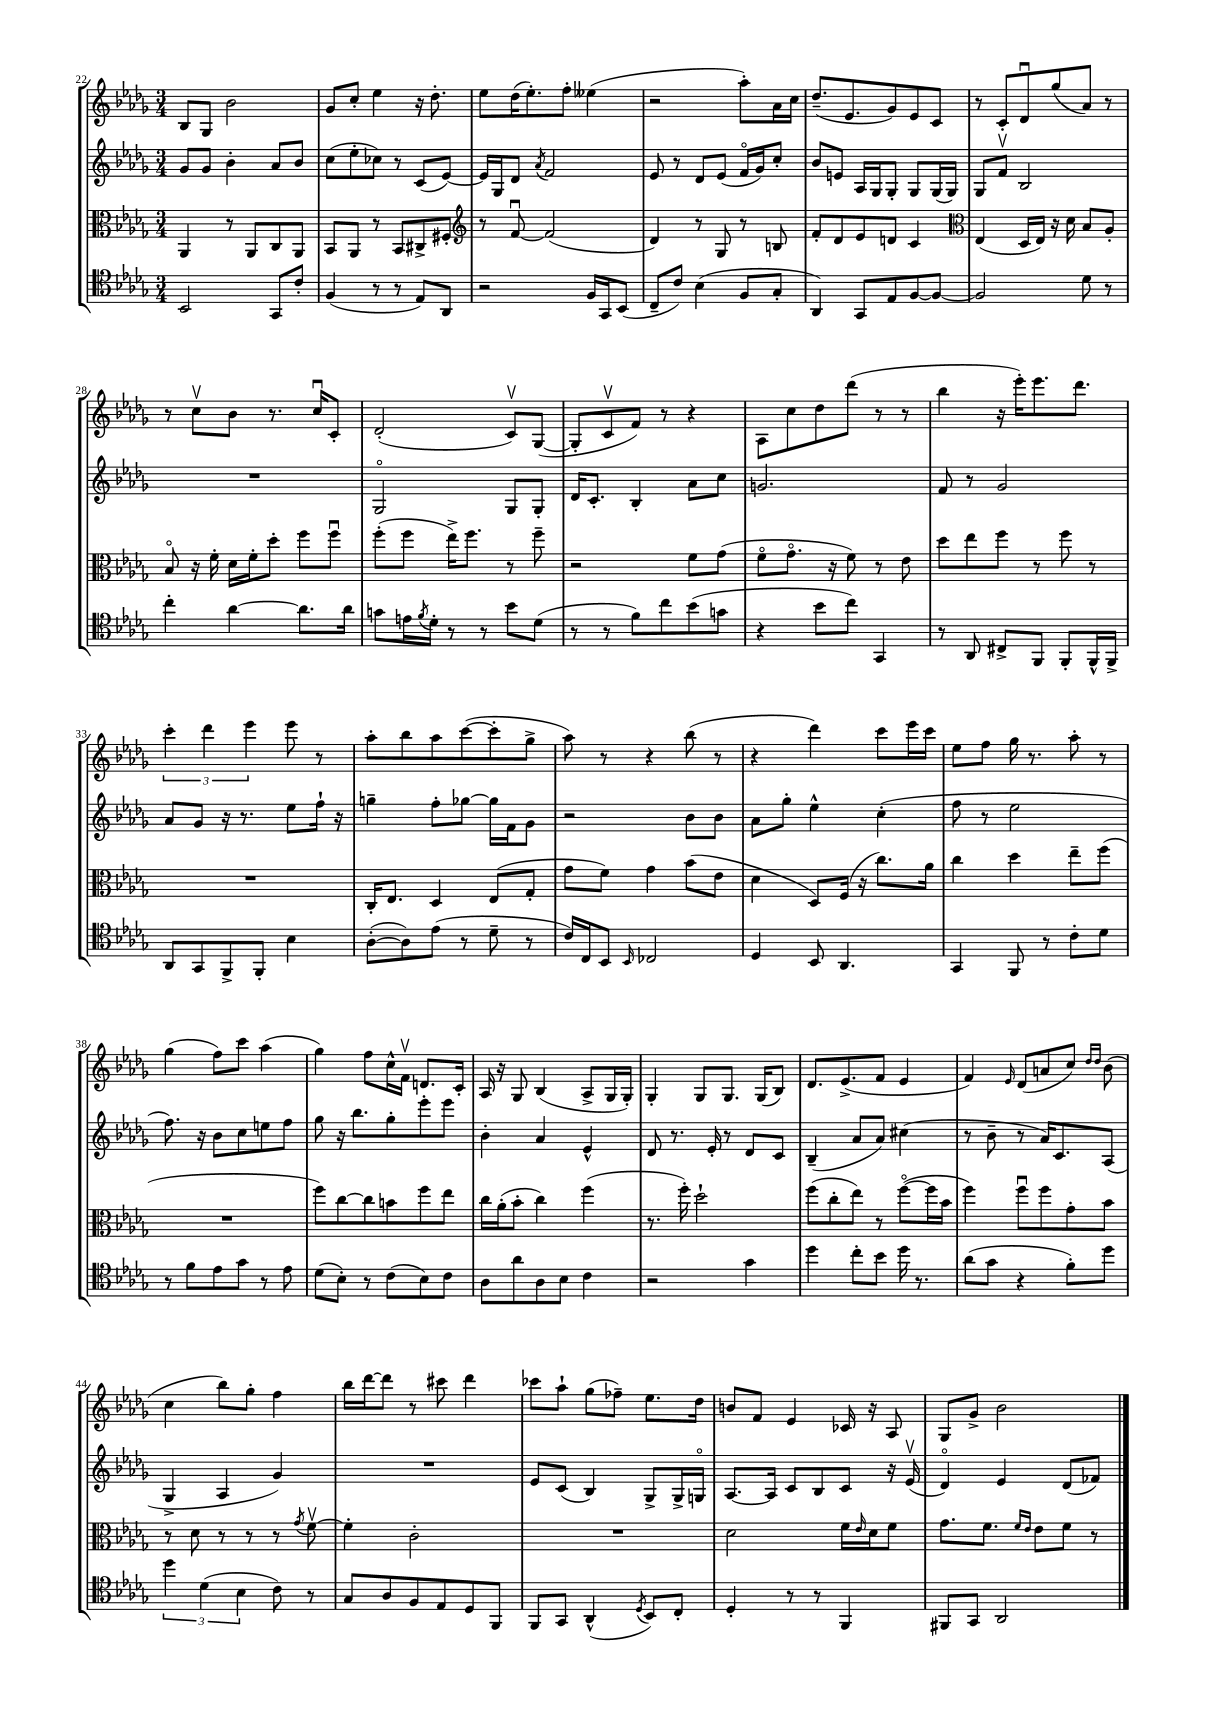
<<
\new StaffGroup <<
\new Staff = "s0" {
    \clef treble \key des \major \numericTimeSignature \time 3/4
    bes8 ges8 bes'2 |
    ges'8 c''8-. ees''4 r16 des''8.-. |
    ees''8 des''16( ees''8.-.) f''8-. eeses''4( |
    r2 aes''8-.) aes'16 c''16 |
    des''8.--( ees'8. ges'8) ees'8 c'8 |
    r8 c'8-. des'8\downbow ges''8( aes'8) r8 |
    r8 c''8\upbow bes'8 r8. c''16\downbow c'8-. |
    des'2-.( c'8\upbow) ges8~( |
    ges8-. c'8\upbow f'8) r8 r4 |
    aes8 c''8 des''8 des'''8( r8 r8 |
    bes''4 r16 ees'''16-.) ees'''8. des'''8. |
    \tuplet 3/2 { c'''4-. des'''4 ees'''4 } ees'''8 r8 |
    aes''8-. bes''8 aes''8 c'''8~( c'''8-. ges''8-> |
    aes''8) r8 r4 bes''8( r8 |
    r4 des'''4) c'''8 ees'''16 c'''16 |
    ees''8 f''8 ges''16 r8. aes''8-. r8 |
    ges''4( f''8) c'''8 aes''4( |
    ges''4) f''8 c''16-^ f'16\upbow d'8. c'16-. |
    aes16 r16 ges8 bes4( aes8-> ges16 ges16-.) |
    ges4-. ges8 ges8. ges16( bes8) |
    des'8. ees'8.->( f'8 ees'4 |
    f'4) \grace { ees'16 } des'8( a'8 c''8) \grace { des''16 des''16 } bes'8( |
    c''4 bes''8) ges''8-. f''4 |
    bes''16 des'''16~ des'''8 r8 cis'''8 des'''4 |
    ces'''8 aes''8-! ges''8( fes''8--) ees''8. des''16 |
    b'8 f'8 ees'4 ces'16 r16 aes8 |
    ges8 ges'8-> bes'2 \bar "|." |
}
\new Staff = "s1" {
    \clef treble \key des \major \numericTimeSignature \time 3/4
    ges'8 ges'8 bes'4-. aes'8 bes'8 |
    c''8( ees''8-. ces''8) r8 c'8( ees'8~) |
    ees'16 ges16 des'8 \acciaccatura { aes'8 } f'2 |
    ees'8 r8 des'8 ees'8( f'16\flageolet ges'16) c''8-. |
    bes'8 e'8 aes16 ges16 ges8-. ges8 ges16( ges16) |
    ges8 f'8\upbow bes2 |
    R2. |
    ges2\flageolet ges8 ges8-. |
    des'16 c'8.-. bes4-. aes'8 c''8 |
    g'2. |
    f'8 r8 ges'2 |
    aes'8 ges'8 r16 r8. ees''8 f''16-! r16 |
    g''4-- f''8-. ges''8~ ges''16 f'16 ges'8 |
    r2 bes'8 bes'8 |
    aes'8 ges''8-. ees''4-^ c''4-.( |
    f''8 r8 ees''2 |
    f''8.) r16 bes'8 c''8 e''8 f''8 |
    ges''8 r16 bes''8. ges''8-. ees'''8-. ees'''8 |
    bes'4-. aes'4 ees'4-^ |
    des'8 r8. ees'16-. r8 des'8 c'8 |
    bes4--( aes'8 aes'8) cis''4( |
    r8 bes'8-- r8 aes'16) c'8. aes8( |
    ges4-> aes4 ges'4) |
    R2. |
    ees'8 c'8( bes4) ges8-> ges16-> g16\flageolet |
    aes8.~ aes16 c'8 bes8 c'8 r16 ees'16\upbow( |
    des'4\flageolet) ees'4 des'8( fes'8) \bar "|." |
}
\new Staff = "s2" {
    \clef alto \key des \major \numericTimeSignature \time 3/4
    aes,4 r8 aes,8 c8 aes,8 |
    bes,8 aes,8 r8 bes,8 cis8-> fis8-. |
    \clef treble r8 f'8~\downbow f'2( |
    des'4) r8 ges8 r8 b8 |
    f'8-. des'8 ees'8 d'8 c'4 |
    \clef alto ees4( des16 ees16) r16 des'16 bes8 aes8-. |
    bes8\flageolet r16 f'16-. des'16 f'16-. des''8-. f''8 f''8\downbow |
    f''8-.( f''8 ees''16->) f''8. r8 f''8-- |
    r2 f'8 ges'8( |
    f'8\flageolet ges'8.\flageolet r16 f'8) r8 ees'8 |
    des''8 ees''8 f''8 r8 f''8 r8 |
    R2. |
    c16-. ees8. des4 ees8( ges8-. |
    ges'8 f'8) ges'4 bes'8( ees'8 |
    des'4 des8) f16( r16 c''8.) aes'16 |
    c''4 des''4 ees''8-- f''8( |
    R2. |
    f''8) c''8~ c''8 b'8 f''8 ees''8 |
    c''16 aes'16-.( bes'8-. c''4) f''4( |
    r8. f''16-.) des''2-! |
    f''8( c''8-. ees''8) r8 f''8~\flageolet( f''16 bes'16 |
    f''4) f''8\downbow f''8 ges'8-. bes'8 |
    r8 des'8 r8 r8 r8 \acciaccatura { ges'8 } f'8~\upbow |
    f'4-. c'2-. |
    R2. |
    des'2 f'16 \grace { ees'16 } des'16 f'8 |
    ges'8. f'8. \grace { f'16 ees'16 } ees'8 f'8 r8 \bar "|." |
}
\new Staff = "s3" {
    \clef tenor \key des \major \numericTimeSignature \time 3/4
    bes,2 ges,8 c'8-. |
    f4( r8 r8 ees8) aes,8 |
    r2 f16 ges,16 bes,8( |
    c8-- c'8) bes4( f8 ges8-. |
    aes,4) ges,8 ees8 f8~ f8~ |
    f2 des'8 r8 |
    c''4-. aes'4~ aes'8. aes'16 |
    g'8 e'16 \acciaccatura { f'8 } des'16-. r8 r8 bes'8 des'8( |
    r8 r8 f'8) c''8 bes'8( g'8 |
    r4 bes'8 c''8) ges,4 |
    r8 aes,8 cis8-> f,8 f,8-. f,16-^ f,16-> |
    aes,8 ges,8 f,8-> f,8-. bes4 |
    aes8~-.( aes8) ees'8( r8 des'8-- r8 |
    c'16) c16 bes,8 \grace { bes,16 } ces2 |
    des4 bes,8 aes,4. |
    ges,4 f,8 r8 c'8-. des'8 |
    r8 f'8 ees'8 ges'8 r8 ees'8 |
    des'8( bes8-.) r8 c'8( bes8) c'8 |
    aes8 aes'8 aes8 bes8 c'4 |
    r2 ges'4 |
    des''4 c''8-. bes'8 des''16 r8. |
    aes'8( ges'8 r4 f'8-.) des''8 |
    \tuplet 3/2 { des''4 des'4( bes4 } c'8) r8 |
    ges8 aes8 f8 ees8 des8 f,8 |
    f,8 ges,8 aes,4-^( \acciaccatura { des8 } bes,8) c8-. |
    des4-. r8 r8 f,4 |
    fis,8 ges,8 aes,2 \bar "|." |
}
>>
>>
\layout { \context { \Score currentBarNumber = #22 } }
